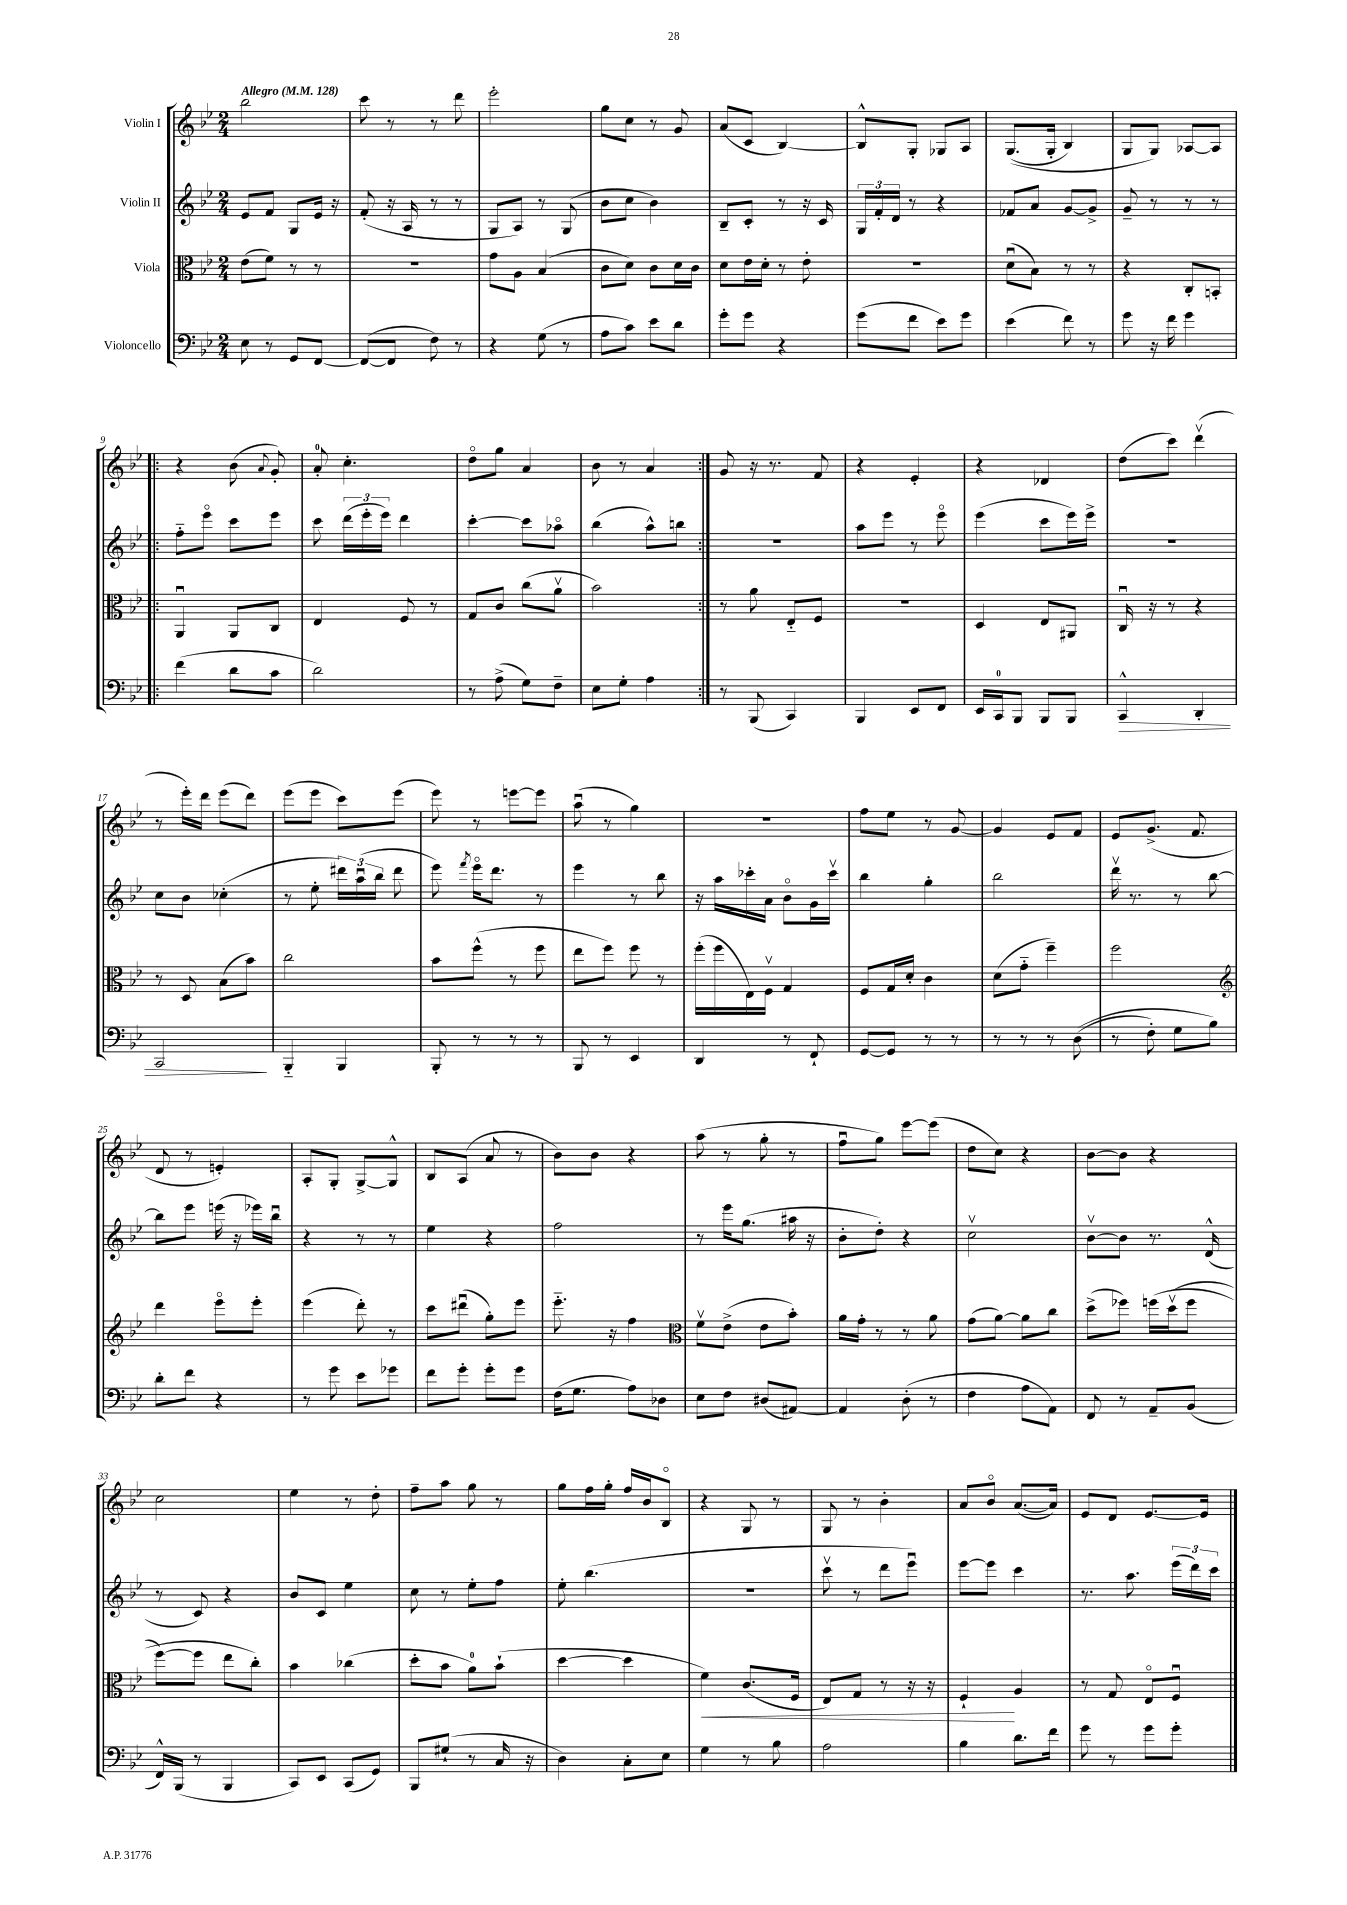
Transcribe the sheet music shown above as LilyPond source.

<<
\new StaffGroup <<
\new Staff = "s0" \with { instrumentName = "Violin I" } {
    \clef treble \key bes \major \numericTimeSignature \time 2/4 \tempo "Allegro" 4 = 128
    \autoBeamOff bes''2 |
    c'''8 r8 r8 d'''8 |
    ees'''2-. |
    g''8[ c''8] r8 g'8 |
    a'8[( c'8] bes4~) |
    bes8[-^ g8]-. ges8[ a8] |
    g8.[(\( g16]-. bes4) |
    g8[ g8]\) aes8[~ aes8] |
    \repeat volta 2 { r4 bes'8( \appoggiatura { a'8 } g'8-.) |
    a'8-0-. c''4.-. |
    d''8[\flageolet g''8] a'4 |
    bes'8 r8 a'4 | }
    g'8 r16 r8. f'8 |
    r4 ees'4-. |
    r4 des'4 |
    d''8[( c'''8]) d'''4\upbow( |
    r8 ees'''16[-.) d'''16] ees'''8[( d'''8]) |
    ees'''8[( ees'''8] c'''8[) ees'''8]( |
    ees'''8) r8 e'''8[~ e'''8] |
    a''8\downbow( r8 g''4) |
    R2 |
    f''8[ ees''8] r8 g'8~ |
    g'4 ees'8[ f'8] |
    ees'8[ g'8.]->( f'8. |
    d'8 r8 e'4-.) |
    a8[-. g8]-. g8[~-> g8]-^ |
    bes8[ a8]( a'8 r8 |
    bes'8[) bes'8] r4 |
    a''8( r8 g''8-. r8 |
    f''8[\downbow g''8]) ees'''8[~ ees'''8]( |
    d''8[ c''8]) r4 |
    bes'8[~ bes'8] r4 |
    c''2 |
    ees''4 r8 d''8-. |
    f''8[-- a''8] g''8 r8 |
    g''8[ f''16 g''16]-. f''16[ bes'16 bes8]\flageolet |
    r4 g8 r8 |
    g8 r8 bes'4-. |
    a'8[ bes'8]\flageolet a'8.[~( a'16]) |
    ees'8[ d'8] ees'8.[~ ees'16] \bar "|." |
}
\new Staff = "s1" \with { instrumentName = "Violin II" } {
    \clef treble \key bes \major \numericTimeSignature \time 2/4
    \autoBeamOff ees'8[ f'8] g8[ ees'16] r16 |
    f'8-.( r16 a16 r8 r8 |
    g8[ a8]) r8 g8( |
    bes'8[ c''8] bes'4) |
    bes8[-- c'8]-. r8 r16 c'16 |
    \tuplet 3/2 { g16[ f'16-. d'16] } r8 r4 |
    fes'8[ a'8] g'8[~ g'8]-> |
    g'8-- r8 r8 r8 |
    \repeat volta 2 { f''8[-_ ees'''8]\flageolet c'''8[ ees'''8] |
    c'''8 \tuplet 3/2 { d'''16[( ees'''16-. ees'''16]) } d'''4 |
    c'''4~-. c'''8[ aes''8]\flageolet |
    bes''4( a''8[-^) b''8] | }
    r2 |
    a''8[ ees'''8] r8 ees'''8\flageolet |
    ees'''4( c'''8[ ees'''16) ees'''16]-> |
    R2 |
    c''8[ bes'8] ces''4-.( |
    r8 ees''8-. \tuplet 3/2 { dis'''16[) a''16\downbow( bes''16] } dis'''8 |
    ees'''8) \acciaccatura { f'''8 } ees'''16[\flageolet d'''8.] r8 |
    ees'''4 r8 bes''8 |
    r16 a''16[ ces'''16-. a'16] bes'8[\flageolet g'16 ces'''16]\upbow |
    bes''4 g''4-. |
    bes''2 |
    d'''16\upbow r8. r8 bes''8~ |
    bes''8[ ees'''8] e'''16( r16 ees'''16[) bes''16]\downbow |
    r4 r8 r8 |
    ees''4 r4 |
    f''2 |
    r8 ees'''16[ g''8.]( ais''16 r16 |
    bes'8[-. d''8]-.) r4 |
    c''2\upbow |
    bes'8[~\upbow bes'8] r8. d'16-^( |
    r8 c'8) r4 |
    bes'8[ c'8] ees''4 |
    c''8 r8 ees''8[-. f''8] |
    ees''8-. bes''4.( |
    r2 |
    c'''8\upbow r8 d'''8[ ees'''8]\downbow) |
    ees'''8[~ ees'''8] c'''4 |
    r8. a''8. \tuplet 3/2 { ees'''16[( d'''16) c'''16] } \bar "|." |
}
\new Staff = "s2" \with { instrumentName = "Viola" } {
    \clef alto \key bes \major \numericTimeSignature \time 2/4
    \autoBeamOff ees'8[( f'8]) r8 r8 |
    r2 |
    g'8[ a8] bes4( |
    c'8[ d'8]) c'8[ d'16 c'16] |
    d'8[ ees'16 d'16]-. r8 ees'8-. |
    R2 |
    d'8[\downbow( bes8]) r8 r8 |
    r4 c8[-. b,8]-. |
    \repeat volta 2 { a,4\downbow a,8[ c8] |
    ees4 f8 r8 |
    g8[ c'8] c''8[( a'8]\upbow |
    bes'2) | }
    r8 a'8 ees8[-_ f8] |
    R2 |
    d4 ees8[ ais,8] |
    c16\downbow r16 r8 r4 |
    r8 d8 bes8[( bes'8]) |
    c''2 |
    bes'8[ f''8]-^( r8 f''8 |
    ees''8[ f''8]) f''8 r8 |
    f''16[-.( f''16 ees16) f16]\upbow g4 |
    f8[ g16 d'16]-. c'4 |
    d'8[( g'8]-_ f''4--) |
    f''2 |
    \clef treble d'''4 ees'''8[\flageolet ees'''8]-. |
    ees'''4( d'''8-.) r8 |
    c'''8[ dis'''8]\downbow( g''8[-.) ees'''8] |
    ees'''8.-_ r16 f''4 |
    \clef alto f'8[\upbow ees'8]->( ees'8[ bes'8]-.) |
    a'16[ g'16]-. r8 r8 a'8 |
    g'8[( a'8]~) a'8[ c''8] |
    d''8[->( fes''8]) f''16[\( d''16\upbow( f''8] |
    f''8[~) f''8] ees''8[ c''8]-.\) |
    bes'4 ces''4( |
    d''8[-. bes'8] a'8[-0) bes'8]-!( |
    d''4~ d''4 |
    f'4\<) c'8.[( f16] |
    ees8[) g8] r8 r16 r16 |
    f4-!\! a4 |
    r8 g8 ees8[\flageolet f8]\downbow \bar "|." |
}
\new Staff = "s3" \with { instrumentName = "Violoncello" } {
    \clef bass \key bes \major \numericTimeSignature \time 2/4
    \autoBeamOff ees8 r8 g,8[ f,8]~ |
    f,8[~( f,8] f8) r8 |
    r4 g8( r8 |
    a8[ c'8]) ees'8[ d'8] |
    g'8[-. g'8] r4 |
    g'8[( f'8] ees'8[) g'8] |
    ees'4( f'8) r8 |
    g'8 r16 f'16 g'4 |
    \repeat volta 2 { f'4( d'8[ c'8] |
    d'2) |
    r8 a8->( g8[) f8]-- |
    ees8[ g8]-. a4 | }
    r8 bes,,8( c,4) |
    bes,,4 ees,8[ f,8] |
    ees,16[ c,16-0 bes,,8] bes,,8[ bes,,8] |
    c,4-^\> d,4-. |
    c,2\! |
    bes,,4-_ bes,,4 |
    bes,,8-. r8 r8 r8 |
    bes,,8 r8 ees,4 |
    d,4 r8 f,8-! |
    g,8[~ g,8] r8 r8 |
    r8 r8 r8 d8(\( |
    r8 f8-.) g8[ bes8]\) |
    d'8[-. f'8] r4 |
    r8 g'8 ees'8[ ges'8] |
    f'8[ g'8]-. g'8[-. g'8] |
    f16[( g8.] a8[) des8] |
    ees8[ f8] dis8[( ais,8]~) |
    ais,4 d8-.( r8 |
    f4 a8[ a,8]) |
    f,8 r8 a,8[-- bes,8]( |
    f,16[-^) bes,,16]( r8 bes,,4 |
    c,8[) ees,8] c,8[( g,8]) |
    bes,,8[ gis8]-!( r8 c16 r16 |
    d4) c8[-. ees8] |
    g4 r8 bes8 |
    a2 |
    bes4 d'8.[ f'16] |
    g'8 r8 g'8[ g'8]-. \bar "|." |
}
>>
>>
